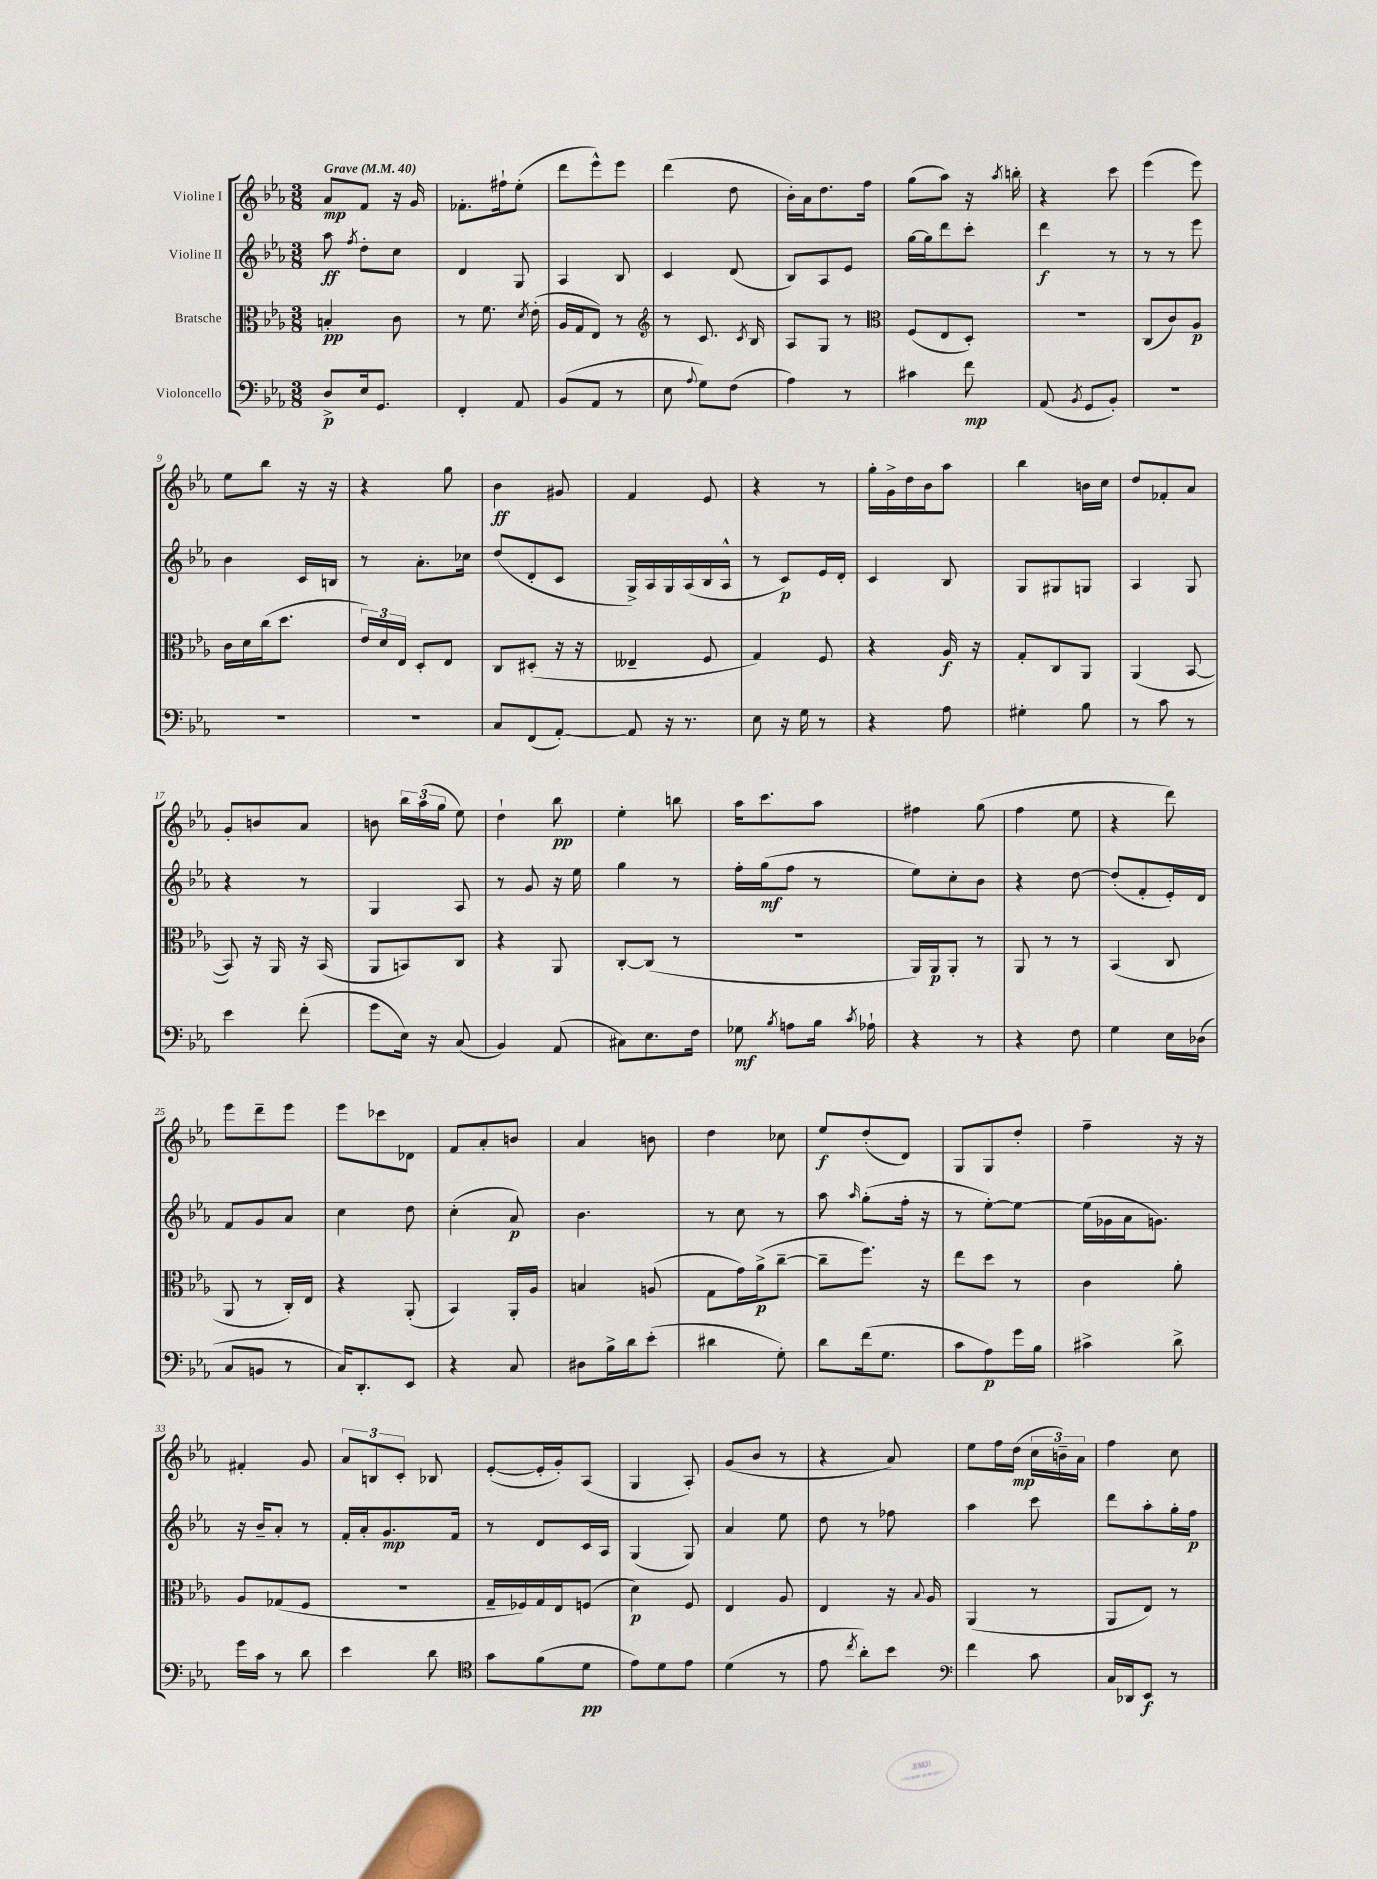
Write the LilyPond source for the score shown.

<<
\new StaffGroup <<
\new Staff = "s0" \with { instrumentName = "Violine I" } {
    \clef treble \key ees \major \numericTimeSignature \time 3/8 \tempo "Grave" 4 = 40
    \autoBeamOff aes'8[\mp f'8] r16 g'16 |
    fes'8.[-. fis''16-! ees''8]-.( |
    d'''8[ ees'''8-^) ees'''8] |
    d'''4( d''8 |
    bes'16[-.) aes'16 d''8. f''16] |
    g''8[( aes''8]) r16 \acciaccatura { aes''8 } b''16-. |
    r4 c'''8 |
    ees'''4( ees'''8) |
    ees''8[ bes''8] r16 r16 |
    r4 g''8 |
    bes'4\ff gis'8 |
    f'4 ees'8 |
    r4 r8 |
    g''16[-. g'16-> d''16 bes'16 aes''8] |
    bes''4 b'16[ c''16] |
    d''8[ fes'8-. aes'8] |
    g'8[-. b'8 aes'8] |
    b'8 \tuplet 3/2 { bes''16[ aes''16( g''16] } ees''8) |
    d''4-! bes''8\pp |
    ees''4-. b''8 |
    aes''16[ c'''8. aes''8] |
    fis''4 g''8( |
    f''4 ees''8 |
    r4 d'''8) |
    ees'''8[ d'''8-- ees'''8] |
    ees'''8[ ces'''8 des'8] |
    f'8[ aes'8-. b'8] |
    aes'4 b'8 |
    d''4 ces''8 |
    ees''8[\f d''8-.( d'8]) |
    g8[ g8 d''8]-. |
    f''4-- r16 r16 |
    fis'4-. g'8 |
    \tuplet 3/2 { aes'8[ b8 c'8]-. } bes8 |
    ees'8[~-.( ees'16-. g'16-.) aes8]( |
    g4 aes8-.) |
    g'8[( bes'8] r8 |
    r4 aes'8) |
    ees''8[ f''16 d''16]\mp( \tuplet 3/2 { c''16[ b'16--) aes'16] } |
    f''4 c''8 \bar "|." |
}
\new Staff = "s1" \with { instrumentName = "Violine II" } {
    \clef treble \key ees \major \numericTimeSignature \time 3/8
    \autoBeamOff aes''8\ff \acciaccatura { f''8 } d''8[-. c''8] |
    d'4 g8 |
    aes4 bes8 |
    c'4 d'8( |
    bes8[) aes8 ees'8] |
    g''16[~ g''16 d'''8 c'''8]-. |
    d'''4\f r8 |
    r8 r8 ees'''8 |
    bes'4 c'16[ b16] |
    r8 aes'8.[-. ces''16] |
    d''8[( d'8-. c'8] |
    g16[->) aes16 g16 aes16( bes16 aes16]-^ |
    r8 c'8[\p) ees'16 d'16]-. |
    c'4 bes8 |
    g8[ gis8 g8] |
    aes4 g8 |
    r4 r8 |
    g4 aes8 |
    r8 g'8 r16 ees''16 |
    g''4 r8 |
    f''16[-. g''16\mf( f''8] r8 |
    ees''8[) c''8-. bes'8] |
    r4 d''8~ |
    d''8[-.( f'8-. ees'16-.) d'16] |
    f'8[ g'8 aes'8] |
    c''4 d''8 |
    c''4-.( aes'8\p) |
    bes'4. |
    r8 c''8 r8 |
    aes''8 \grace { aes''16 } g''8[-.( f''16]-. r16 |
    r8 ees''8[~-.) ees''8]~ |
    ees''16[( ges'16 aes'16 g'8.]) |
    r16 bes'16[-- aes'8]-. r8 |
    f'16[-. aes'16-. g'8.\mp f'16] |
    r8 d'8[ c'16 aes16] |
    g4( g8) |
    aes'4 ees''8 |
    d''8 r8 fes''8 |
    aes''4 c'''8 |
    d'''8[ aes''8-. g''16-. f''16]\p \bar "|." |
}
\new Staff = "s2" \with { instrumentName = "Bratsche" } {
    \clef alto \key ees \major \numericTimeSignature \time 3/8
    \autoBeamOff b4-.\pp c'8 |
    r8 f'8. \acciaccatura { d'8 } ees'16-.( |
    aes16[ g16 ees8]) r8 |
    \clef treble r8 c'8. \acciaccatura { c'8 } bes16 |
    aes8[ g8] r8 |
    \clef alto f8[( ees8 d8]-.) |
    R4. |
    c8[( c'8) aes8]\p |
    c'16[ d'16 c''16( d''8.] |
    \tuplet 3/2 { ees'16[) d'16 ees16] } d8[-. ees8] |
    c8[ dis8]-.( r16 r16 |
    eeses4-- f8 |
    g4) f8 |
    r4 aes16\f r16 |
    g8[-. c8 aes,8] |
    aes,4( bes,8~ |
    bes,8) r16 aes,16 r16 bes,16( |
    aes,8[ b,8) c8] |
    r4 aes,8 |
    c8[~-. c8]( r8 |
    R4. |
    aes,16[) aes,16\p aes,8]-. r8 |
    aes,8 r8 r8 |
    bes,4( c8 |
    aes,8 r8 c16[-.) ees16] |
    r4 aes,8-.( |
    bes,4) aes,16[-. aes16] |
    b4 a8( |
    g8[ g'16) aes'16->\p( c''8]~-- |
    c''8[-- f''8.]) r16 |
    ees''8[ d''8] r8 |
    c'4 aes'8-. |
    aes8[ ges8( f8] |
    R4. |
    g16[-- fes16) g16 ees16 f8]( |
    d'4\p) f8 |
    ees4 aes8 |
    ees4 r16 \appoggiatura { bes8 } aes16 |
    aes,4( r8 |
    aes,8[ ees8]) r8 \bar "|." |
}
\new Staff = "s3" \with { instrumentName = "Violoncello" } {
    \clef bass \key ees \major \numericTimeSignature \time 3/8
    \autoBeamOff d8[->\p ees16 g,8.] |
    f,4-. aes,8 |
    bes,8[( aes,8] r8 |
    ees8 \appoggiatura { aes8 } g8[) f8]( |
    aes4) r8 |
    cis'4 f'8\mp |
    aes,8( \acciaccatura { bes,8 } g,8[ bes,8]-.) |
    R4. |
    R4. |
    R4. |
    c8[ f,8( aes,8]~-.) |
    aes,8 r16 r8. |
    ees8 r16 g16 r8 |
    r4 aes8 |
    gis4-. bes8 |
    r8 c'8 r8 |
    ees'4 f'8-.( |
    g'8[ ees16]) r16 c8( |
    bes,4) aes,8( |
    cis8[) ees8. f16] |
    ges8\mf \acciaccatura { bes8 } a8[ bes16] \acciaccatura { c'8 } aes16-! |
    r4 r8 |
    r4 f8 |
    g4 ees16[ des16]( |
    c8[ b,8] r8 |
    c16[) d,8.-. ees,8] |
    r4 c8 |
    dis8[ bes16-> d'16 ees'8]-.( |
    dis'4 g8-.) |
    d'8[ f'16( g8.] |
    c'8[ aes8\p) g'16 bes16] |
    cis'4-> d'8-> |
    g'16[ c'16] r8 d'8 |
    ees'4 d'8 |
    \clef tenor g'8[ f'8( d'8]\pp |
    ees'8[) d'8 ees'8] |
    d'4( r8 |
    ees'8 \acciaccatura { c''8 } aes'8[-.) bes'8] |
    \clef bass f'4 c'8 |
    c16[ des,16 ees,8]\f r8 \bar "|." |
}
>>
>>
